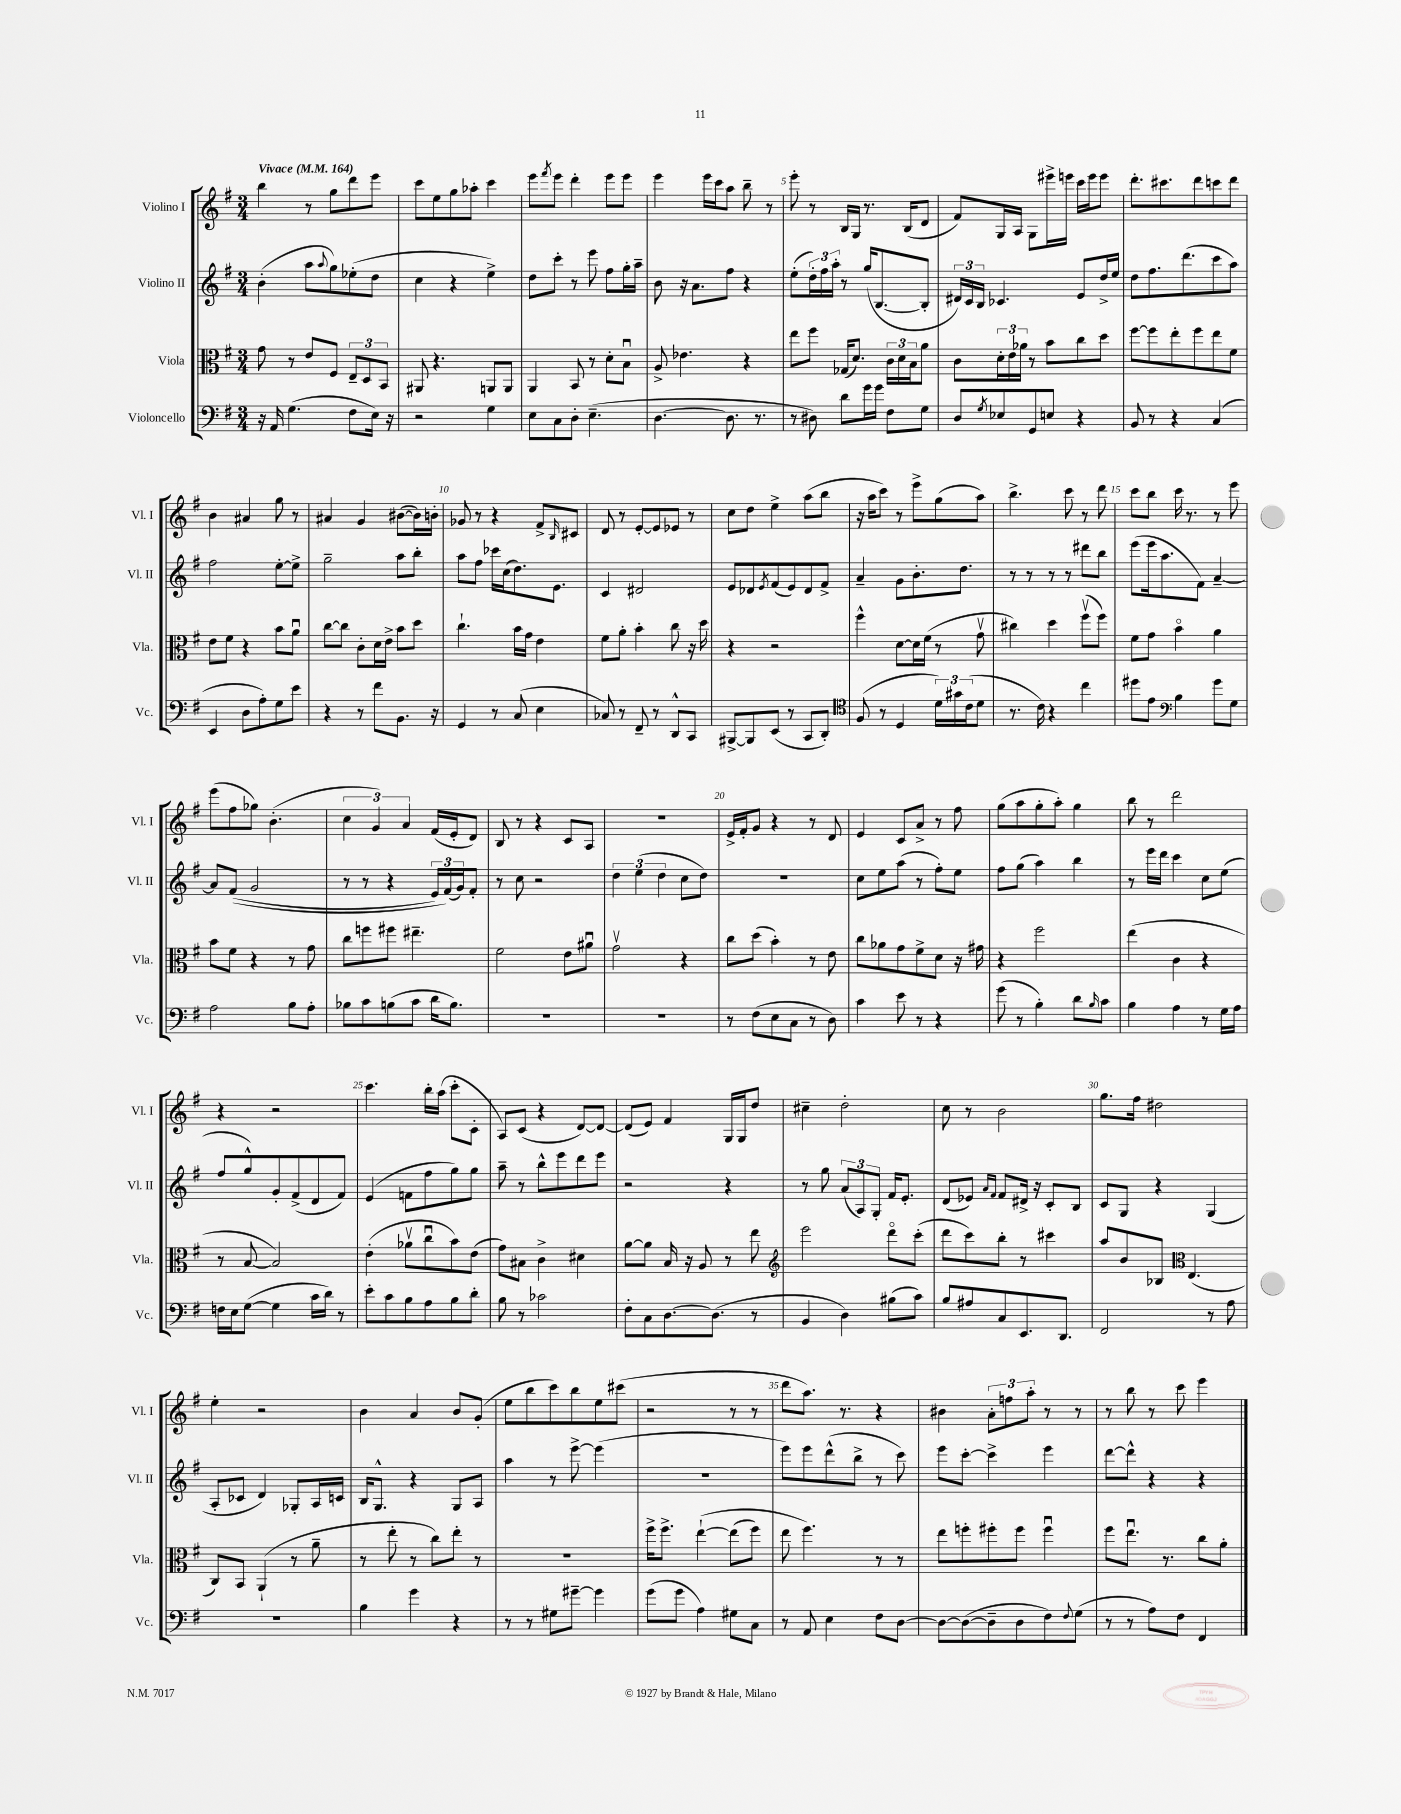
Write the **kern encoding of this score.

**kern	**kern	**kern	**kern
*part4	*part3	*part2	*part1
*staff4	*staff3	*staff2	*staff1
*I"Violoncello	*I"Viola	*I"Violino II	*I"Violino I
*I'Vc.	*I'Vla.	*I'Vl. II	*I'Vl. I
*clefF4	*clefC3	*clefG2	*clefG2
*k[f#]	*k[f#]	*k[f#]	*k[f#]
*M3/4	*M3/4	*M3/4	*M3/4
*MM164	*MM164	*MM164	*MM164
=1	=1	=1	=1
!	!	!	!LO:TX:a:B:t=Vivace
16r	8g\	(4b'\	4bb\
16AA/	.	.	.
(4.G\	8r	.	.
.	8e/L	8aa\L	8r
.	.	8qqaa/	.
.	8F#/J	8gg\)	8gg\L
8F#\L	12E~/L	(8ee-X'\	8ddd\
.	12D/	.	.
16E\Jk)	.	8dd\J	8eee\J
.	12BB/J	.	.
16r	.	.	.
=2	=2	=2	=2
2r	8AA#X/	4cc\	8ccc\L
.	4.r	.	8ee\
.	.	4r	8gg\
.	.	.	8aa-X'\J
4G\	8AAn/L	4ee^\)	4ccc\
.	8AA/J	.	.
=3	=3	=3	=3
8E\L	4AA/	8dd\L	8eee\L
.	.	.	8qfff#/
8C\	.	8ccc'\J	8eee\J
8D'\J	8BB/	8r	4ddd'\
(4.E~\	8r	8eee\	.
.	8d'\L	8ff#\L	8eee\L
.	8Bu\J	16gg'\L	8eee\J
.	.	16aa~\JJ	.
=4	=4	=4	=4
[4.D\	8A^/	8b\	4eee\
.	4.e-X\	16r	.
.	.	8.a\L	.
.	.	.	16eee\LL
.	.	.	16ccc\J
8.D\]	.	8ff#\J	8aa\J
.	4r	4r	8bb~\
8.r	.	.	.
.	.	.	8r
=5	=5	=5	=5
8r	8ee\L	(8ee'\L	8eee'\
8D#X\)	8ff#\J	24dd'\L)	8r
.	.	24ff#\	.
.	.	24aa'\JJ	.
8d\L	(16G-X/KL	8r	16B/LL
.	8.d/J)	.	16G/JJ
16g\L	.	(16gg/KL	8.r
16g\JJ	.	[8.B/	.
8F#\L	24c\LL	.	.
.	24d\	.	.
.	.	.	(16B/KL
.	24B\J	.	.
8G\J	8a\J	8B'/J]	8d/J
=6	=6	=6	=6
8D/L	8c\L	24d#X/LL)	8f#/L)
.	.	24c/	.
.	.	24B/JJ	.
8qG/	.	.	.
8E-X/	24d'\L	4.c-X/	16G/L
.	24e\	.	.
.	.	.	16A/JJ
.	24a-X\JJ	.	.
8GG/	8r	.	8G\L
8En/J	8b\L	.	16eee#X^\L
.	.	.	16eeen\JJ
4r	8cc\	8e/L	16ccc\LL
.	.	.	16eee\J
.	8dd\J	16dd^/L	8eee\J
.	.	16ee/JJ	.
=7	=7	=7	=7
8BB/	[8ff#\L	8dd\L	8.ddd'\L
8r	8ff#\]	8.ff#\	.
.	.	.	8.ccc#X\
4r	8ee'\	.	.
.	.	(8.ddd\	.
.	8ff#\	.	8ddd\
(4C/	8ee\	8ccc\	8cccn\
.	8f#\J	8aa\J)	8ddd\J
!!LO:LB:g=z
=8	=8	=8	=8
4EE/	8e\L	2ff#\	4b\
.	8f#\J	.	.
8D\L	4r	.	4a#X/
8A'\)	.	.	.
8G\	8b\L	[8ee'\L	8gg\
8e\J	8au\J	8ee^\J]	8r
=9	=9	=9	=9
4r	[8cc\L	2gg~\	4a#X/
.	8cc\J]	.	.
8r	8c'\L	.	4g/
8f#\L	16d\L	.	.
.	16e^\JJ	.	.
8.BB\J	8b\L	8aa\L	([8b#X\L
.	8dd\J	8bb'\J	16b#\L])
16r	.	.	16bn'\JJ
=10	=10	=10	=10
4GG/	4.cc`\	8aa\L	8g-X/
.	.	8ff#\J	8r
8r	.	16ccc-X\LL	4r
.	.	(16cc\J	.
(8C/	16b\LL	8.dd\)	.
.	16g\JJ	.	.
4E\	4e\	.	8f#^/L
.	.	8.e\J	.
.	.	.	16qqB/
.	.	.	8c#X/J
=11	=11	=11	=11
8C-X/)	8f#\L	4c/	8d/
8r	8a'\J	.	8r
8FF#~/	4b'\	2d#X/	[8e'/L
8r	.	.	8e/]
8DD^^/L	8cc\	.	8e-X/J
8CC/J	16r	.	8r
.	16dd\	.	.
=12	=12	=12	=12
[8BBB#X^/L	4r	8e/L	8cc\L
8BBB#/]	.	8d-X/	8dd\J
.	.	8qe/	.
(8EE/J	2r	(8f#/	4ee^\
8r	.	8e/)	.
8CC/L	.	8d-/	(8aa\L
8DD'/J)	.	8f#^/J	8bb\J
=13	=13	=13	=13
*clefC4	*	*	*
(8F#/	4ff#^^\	4a~/	16r
.	.	.	16aa\KL
8r	.	.	8ccc\J)
4D/	[8d\L	8g\L	8r
.	16d\L]	8.b'\	8eee^\L
.	(16f#\JJ	.	.
24d\LL)	8r	.	(8gg\
24g#X\	.	.	.
.	.	8.dd\J	.
(24c\J	.	.	.
8d\J	8gv\	.	8aa\J)
=14	=14	=14	=14
8.r	4cc#X\)	8r	4.bb^\
.	.	8r	.
16c\)	.	.	.
4r	4dd\	8r	.
.	.	8r	8ccc\
4cc\	(8ff#v\L	8ddd#X\L	8r
.	8ff#\J)	8bb\J	8ddd\
=15	=15	=15	=15
8dd#X\L	8f#\L	(8eee\L	8ccc\L
8e\J	8g\J	16eee\k	8bb\J
.	.	8.aa\	.
*clefF4	*	*	*
4B\	4b\	.	16ccc\
.	.	.	8.r
.	.	8f#\J)	.
8g\L	4a\	[4a~/	8r
8G\J	.	.	8eee\
!!LO:LB:g=z
=16	=16	=16	=16
2A\	8b\L	8a/L]	(8eee\L
.	8f#\J	((8f#/J	8ff#\
.	4r	2g/	8gg-X\J)
.	.	.	(4.b'\
8B\L	8r	.	.
8A'\J	8g\	.	.
=17	=17	=17	=17
8B-X\L	8cc\L	8r	6cc\
8c\	8ffn\	8r	.
.	.	.	6g/)
(8Bn\	8ff#X\J	4r	.
.	.	.	6a/
8c\J	4.ee#X~\	.	.
16d\KL	.	24e/LL)	(16f#/LL
.	.	(24f#/)	.
8.B\J)	.	.	16e'/J
.	.	24g/J)	.
.	.	8f#'/J	8d/J)
=18	=18	=18	=18
2.r	2f#\	8r	8B/
.	.	8cc\	8r
.	.	2r	4r
.	8e\L	.	8c/L
.	8a#Xu\J	.	8A/J
=19	=19	=19	=19
2.r	2gv\	6dd\	2.r
.	.	(6ee\	.
.	.	6dd\	.
.	4r	8cc\L	.
.	.	8dd\J)	.
=20	=20	=20	=20
8r	8cc\L	2.r	16e^/LL
.	.	.	16f#'/J
(8F#\L	(8dd\J	.	8g/J
8E\	4b'\)	.	4r
8C\J	.	.	.
8r	8r	.	8r
8D\)	8e\	.	8d/
=21	=21	=21	=21
4c\	8cc\L	8cc\L	4e/
.	8a-X\	8ee\	.
8e\	8g\	(8aa\J	8c/L
8r	8f#^\	8r	8a^/J
4r	8d\J	8ff#'\L)	8r
.	16r	8ee\J	8ff#\
.	16g#X\	.	.
=22	=22	=22	=22
(8g\	4r	8ff#\L	(8gg\L
8r	.	(8gg\J	8aa\
4B'\)	2ff#\	4aa\)	8gg'\
.	.	.	8aa'\J)
8d\L	.	4bb\	4gg\
16qqB/	.	.	.
8c\J	.	.	.
=23	=23	=23	=23
4B\	(4ee\	8r	8bb\
.	.	16eee\LL	8r
.	.	16ddd\JJ	.
4A\	4c\	4ccc\	2ddd\
8r	4r	8cc\L	.
16G\LL	.	(8ee\J	.
16A\JJ	.	.	.
!!LO:LB:g=z
=24	=24	=24	=24
16Fn\LL	8r	8ff#/L	4r
16E\J	.	.	.
([8G\J	[8B/	8gg^^/)	.
4G\]	2B/])	8g'/	2r
.	.	(8f#^/	.
16c\LL	.	8d/	.
16d\JJ)	.	.	.
8r	.	8f#/J)	.
=25	=25	=25	=25
8e'\L	(4e'\	(4e/	4.ccc\
8c\	.	.	.
8B\	8a-Xv\L	8fn\L	.
8A\	8ccu\	8ff#\	16bb'\LL
.	.	.	(16aa\JJ
8B\	8b\)	8gg\)	8ccc'\L
8d'\J	(8e\J	8gg\J	8c'\J
=26	=26	=26	=26
8B\	8g\L)	8aa~\	8A/L)
8r	8B#X\J	8r	(8c/J
2c-X\	4c^\	8bb^^\L	4r
.	.	8eee\	.
.	4d#X\	8ddd\	[8d/L)
.	.	8eee\J	8d/J_
=27	=27	=27	=27
8F#'\L	[8a\L	2r	(8d/L]
8C\	8a\J]	.	8e/J)
[8.D\	16B/	.	4f#/
.	16r	.	.
.	8A/	.	.
(8.D\J]	.	.	.
.	8r	4r	16G/LL
.	.	.	16G/J
8r	8ee\	.	8dd/J
=28	=28	=28	=28
*	*clefG2	*	*
4BB/	2eee\	8r	4cc#X~\
.	.	8gg\	.
4D\)	.	(12a/L	2dd'\
.	.	12A/)	.
.	.	12G'/J	.
(8B#X\L	8ddd\L	16f#/KL	.
.	.	8.e'/J	.
8c\J)	(8ccc'\J	.	.
=29	=29	=29	=29
8B/L	8ddd\L	(8d/L	8cc\
8A#X/	8ccc\)	8e-X/J)	8r
.	.	16qqa/LL	.
.	.	16qqf#/JJ	.
8C/	8bb'\J	8f#/L	2b\
8.EE/	8r	16d#X^/Jk	.
.	.	16r	.
.	4ccc#X\	8c'/L	.
8.DD/J	.	.	.
.	.	8B/J	.
=30	=30	=30	=30
2FF#/	8aa/L	8c/L	8.gg\L
.	8b/	8G/J	.
.	.	.	16ff#\Jk
.	8B-X/J	4r	2dd#X\
*	*clefC3	*	*
.	(4.E/	.	.
8r	.	(4G/	.
8A\	.	.	.
!!LO:LB:g=z
=31	=31	=31	=31
2.r	8C/L)	8A'/L	4ee'\
.	8BB/J	8c-X/J	.
.	(4AA`/	4d/)	2r
.	8r	8G-X'/L	.
.	8a~\	16A/L	.
.	.	16cn/JJ	.
=32	=32	=32	=32
4B\	8r	16B/KL	4b\
.	.	8.G^^/J	.
.	8ee'\	.	.
4g\	8r	4r	4a/
.	8cc\L)	.	.
4r	8ee'\J	8G/L	8b/L
.	8r	8A/J	(8g'/J
=33	=33	=33	=33
8r	2.r	4aa\	8ee\L
8r	.	.	8bb\
8G#X\L	.	8r	8ccc\)
[8g#X~\J	.	[8eee^\	8bb\
4g#\]	.	(4eee\]	8ee\
.	.	.	(8ccc#X\J
=34	=34	=34	=34
(8g\L	16ff#^\KL	2.r	2r
.	8.ff#^\J	.	.
8g\J	.	.	.
4A\)	([4ee`\	.	.
8G#X\L	(8ee\L]	.	8r
8C\J	8ff#\J)	.	8r
=35	=35	=35	=35
8r	8ee\	8eee\L)	8ddd\L
8AA/	4.ff#\)	8eee\	8.aa\J)
4E\	.	(8ddd^^\	.
.	.	.	8.r
.	.	8bb^\J	.
8F#\L	8r	8r	4r
[8D\J	8r	8ccc\)	.
=36	=36	=36	=36
8D\L_	8ee\L	8eee\L	4b#X\
(8D\_	8ffn'\	[8ccc'\J	.
8D~\]	8ff#X'\	4ccc^\]	12a'\L
.	.	.	12ffn\
8D\	8ff#\J	.	.
.	.	.	12aa'\J
8F#\)	4ff#u\	4eee\	8r
8qqF#/	.	.	.
(8G\J	.	.	8r
=37	=37	=37	=37
8r	8ff#\L	[8ddd\L	8r
8r	8.eeu\J	8ddd^^\J]	8bb\
8A\L)	.	4r	8r
.	8.r	.	.
8F#\J	.	.	8ccc\
4FF#/	8cc\L	4r	4eee\
.	8a'\J	.	.
==	==	==	==
*-	*-	*-	*-
